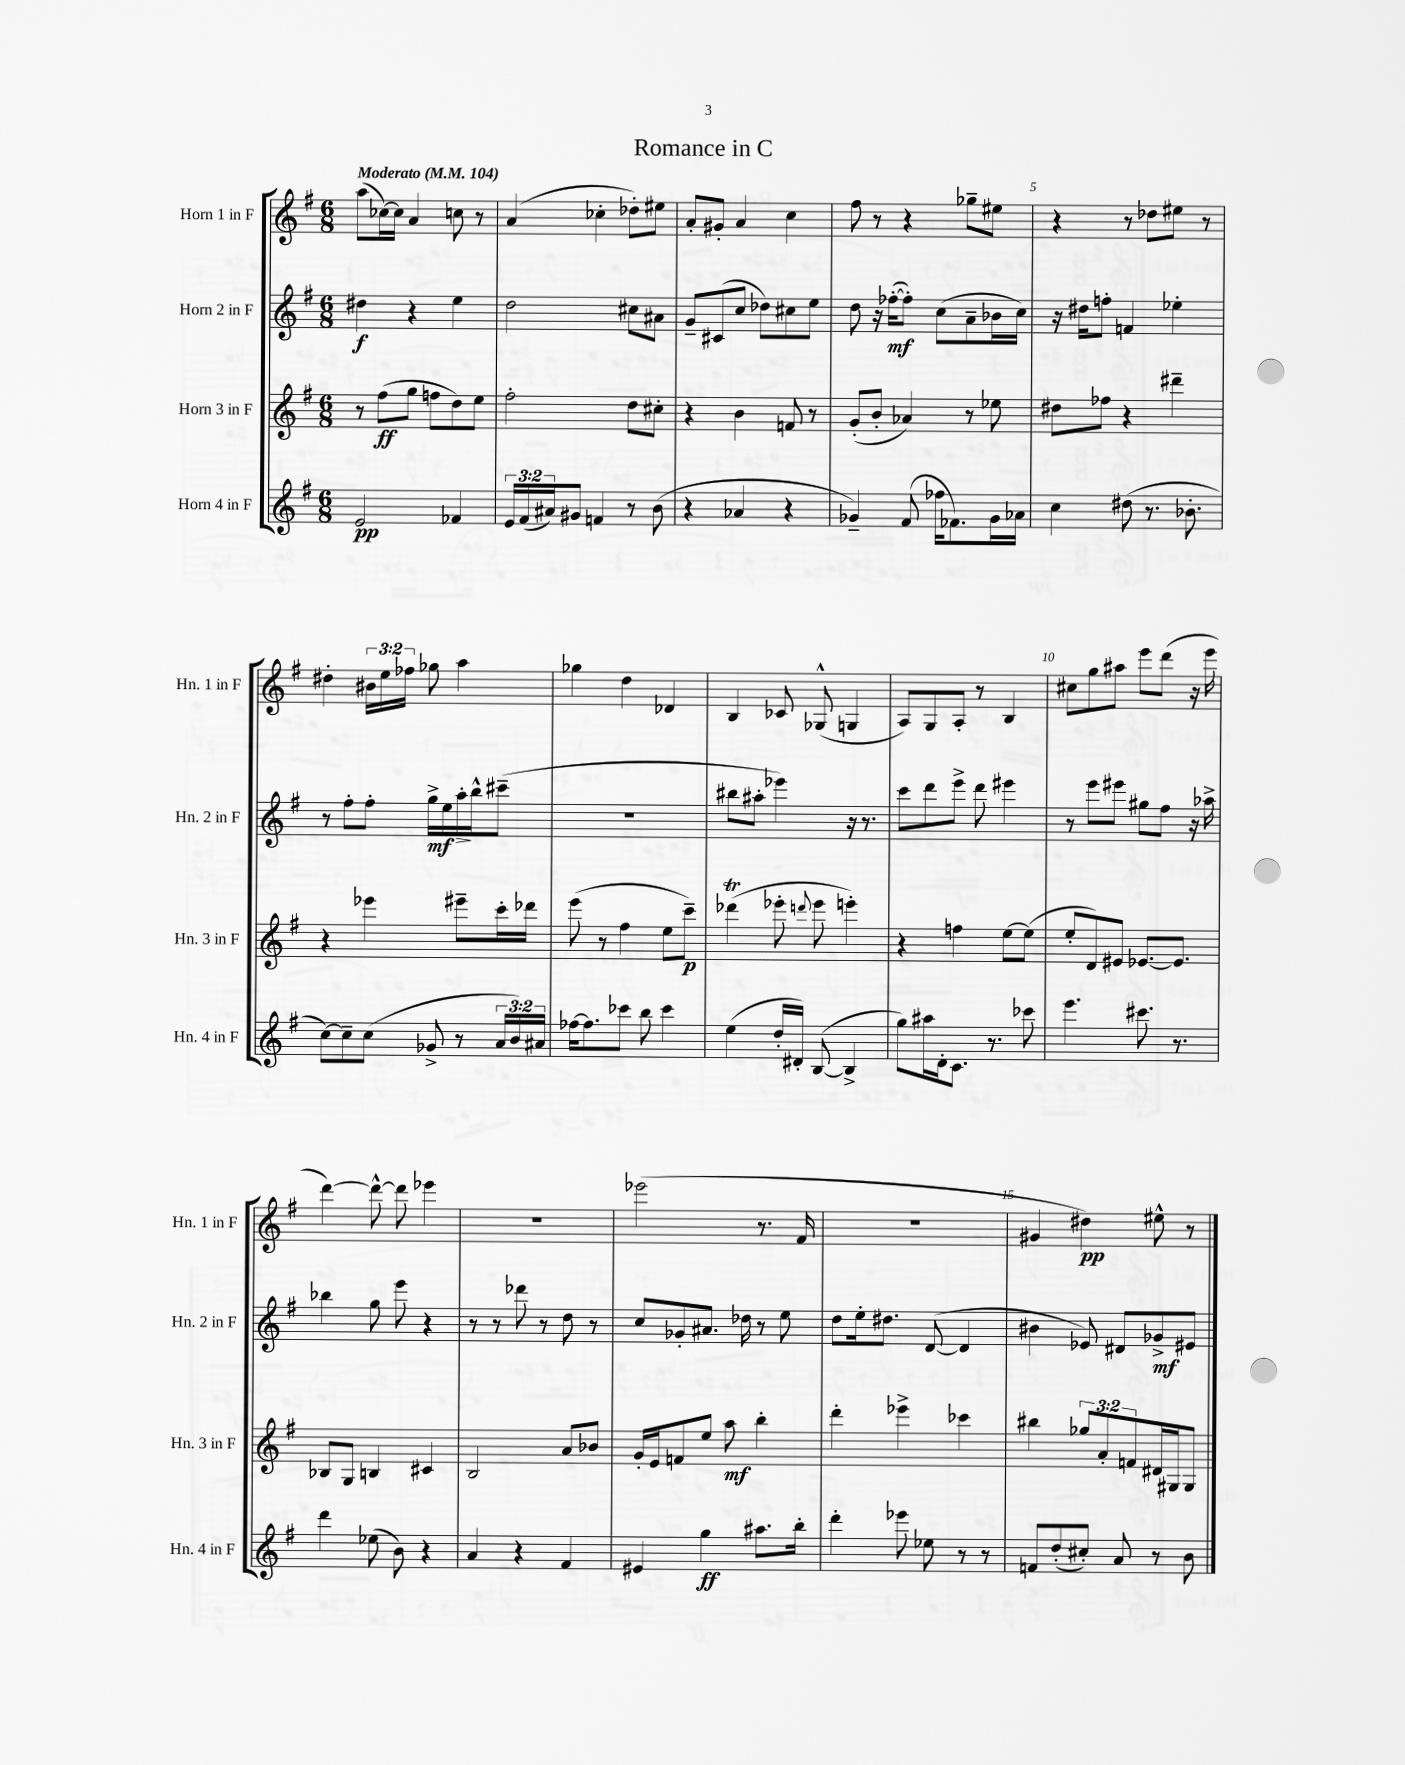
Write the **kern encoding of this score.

**kern	**dynam	**kern	**dynam	**kern	**dynam	**kern	**dynam
*part4	*part4	*part3	*part3	*part2	*part2	*part1	*part1
*staff4	*staff4	*staff3	*staff3	*staff2	*staff2	*staff1	*staff1
*I"Horn 4 in F	*	*I"Horn 3 in F	*	*I"Horn 2 in F	*	*I"Horn 1 in F	*
*I'Hn. 4 in F	*	*I'Hn. 3 in F	*	*I'Hn. 2 in F	*	*I'Hn. 1 in F	*
*clefG2	*	*clefG2	*	*clefG2	*	*clefG2	*
*k[f#]	*	*k[f#]	*	*k[f#]	*	*k[f#]	*
*M6/8	*	*M6/8	*	*M6/8	*	*M6/8	*
*MM104	*	*MM104	*	*MM104	*	*MM104	*
=1	=1	=1	=1	=1	=1	=1	=1
!	!	!	!	!	!	!LO:TX:a:B:t=Moderato	!
2e/	pp	8r	.	4dd#X\	f	(8aa\L	.
.	.	(8ff#\L	ff	.	.	[16cc-X\L)	.
.	.	.	.	.	.	16cc-\JJ]	.
.	.	8gg\J	.	4r	.	4a/	.
.	.	8ffn\L	.	.	.	.	.
4f-X/	.	8dd\)	.	4ee\	.	8ccn\	.
.	.	8ee\J	.	.	.	8r	.
=2	=2	=2	=2	=2	=2	=2	=2
24e/LL	.	2ff#'\	.	2dd\	.	(4a/	.
(24f#/	.	.	.	.	.	.	.
24a#X/J)	.	.	.	.	.	.	.
8g#X/J	.	.	.	.	.	.	.
4fn/	.	.	.	.	.	4cc-X'\	.
8r	.	8dd\L	.	8cc#X\L	.	8dd-X'\L)	.
(8b\	.	8cc#X'\J	.	8a#X\J	.	8ee#X\J	.
=3	=3	=3	=3	=3	=3	=3	=3
4r	.	4r	.	8g~/L	.	8a'/L	.
.	.	.	.	(8c#X/	.	8g#X'/J	.
4a-X/	.	4b\	.	8cc/J	.	4a/	.
.	.	.	.	8dd-X\L)	.	.	.
4r	.	8fn/	.	8cc#X\	.	4cc\	.
.	.	8r	.	8ee\J	.	.	.
=4	=4	=4	=4	=4	=4	=4	=4
4g-X~/)	.	(8g'/L	.	8dd\	.	8ff#\	.
.	.	8b'/J	.	16r	.	8r	.
.	.	.	.	([16ff-X'\KL	mf	.	.
(8f#/	.	4a-X/)	.	8ff-'\J])	.	4r	.
16ff-X\KL	.	.	.	(8cc\L	.	.	.
8.f-X\)	.	.	.	.	.	.	.
.	.	8r	.	8a~\	.	8gg-X~\L	.
16g-\L	.	8ee-X\	.	16b-X\L	.	8ee#X\J	.
16a-X\JJ	.	.	.	16cc\JJ)	.	.	.
=5	=5	=5	=5	=5	=5	=5	=5
4cc\	.	8dd#X\L	.	16r	.	4r	.
.	.	.	.	16dd#X\KL	.	.	.
.	.	8ff-X\J	.	8ffn'\J	.	.	.
(8dd#X\	.	4r	.	4fn/	.	8r	.
8.r	.	.	.	.	.	8dd-X\L	.
.	.	4ddd#X~\	.	4ee-X'\	.	8ee#X\J	.
8.b-X'\	.	.	.	.	.	.	.
.	.	.	.	.	.	8r	.
!!LO:LB:g=z
=6	=6	=6	=6	=6	=6	=6	=6
[8cc\L)	.	4r	.	8r	.	4dd#X'\	.
8cc~\]	.	.	.	8ff#'\L	.	.	.
(8cc\J	.	4eee-X\	.	8ff#'\J	.	24b#X\LL	.
.	.	.	.	.	.	24ee\	.
.	.	.	.	.	.	24ff-X\JJ	.
!	!	!	!	!	!LO:HP:b	!	!
8g-X^/	.	.	.	16gg^\LL	> mf	8gg-X\	.
.	.	.	.	16ee\	.	.	.
8r	.	8eee#X~\L	.	16aa'\	.	4aa\	.
.	.	.	.	16bb^^\J	]	.	.
24a/LL	.	16ccc'\L	.	(8ccc#X~\J	.	.	.
24b/)	.	.	.	.	.	.	.
.	.	16ddd-X\JJ	.	.	.	.	.
24a#X/JJ	.	.	.	.	.	.	.
=7	=7	=7	=7	=7	=7	=7	=7
[16ff-X\KL	.	(8eee\	.	2.r	.	4gg-X\	.
8.ff-\]	.	.	.	.	.	.	.
.	.	8r	.	.	.	.	.
8ccc-X\J	.	4ff#\	.	.	.	4dd\	.
8bb\	.	.	.	.	.	.	.
4ccc-\	.	8ee\L	.	.	.	4d-X/	.
.	.	8ccc~\J)	p	.	.	.	.
=8	=8	=8	=8	=8	=8	=8	=8
(4ee\	.	(4ddd-XT\	.	8bb#X\L	.	4B/	.
.	.	.	.	8aa#X'\J	.	.	.
16dd'/LL	.	8eee-X'\	.	4eee-X\)	.	8c-X/	.
16d#X'/JJ)	.	.	.	.	.	.	.
.	.	8qqdddn/	.	.	.	.	.
([8B/	.	8eee-\	.	.	.	(8G-X^^/	.
4B^/]	.	4eeen'\)	.	16r	.	4Gn/	.
.	.	.	.	8.r	.	.	.
=9	=9	=9	=9	=9	=9	=9	=9
8gg\L)	.	4r	.	8ccc\L	.	8A/L)	.
16aa#X\L	.	.	.	8ddd\	.	8G/	.
16d'\J	.	.	.	.	.	.	.
8.c\J	.	4ffn\	.	8eee^\J	.	8A'/J	.
.	.	.	.	8ddd\	.	8r	.
8.r	.	.	.	.	.	.	.
.	.	[8ee\L	.	4eee#X\	.	4B/	.
8ccc-X\	.	(8ee\J]	.	.	.	.	.
=10	=10	=10	=10	=10	=10	=10	=10
4.eee\	.	8ee'/L	.	8r	.	8cc#X\L	.
.	.	8d/)	.	8eee\L	.	8gg\	.
.	.	8e#X/J	.	8eee#X\J	.	8aa#X\J	.
8.ccc#X\	.	[8.e-X/L	.	8gg#X\L	.	8eee\L	.
.	.	.	.	8ff#\J	.	(8ddd\J	.
8.r	.	8.e-/J]	.	.	.	.	.
.	.	.	.	16r	.	16r	.
.	.	.	.	16aa-X^\	.	16eee\	.
!!LO:LB:g=z
=11	=11	=11	=11	=11	=11	=11	=11
4ddd\	.	8B-X/L	.	4bb-X\	.	[4ddd\)	.
.	.	8G/J	.	.	.	.	.
(8ee-X\	.	4Bn/	.	8gg\	.	8ddd^^\_	.
8b\)	.	.	.	8eee\	.	8ddd\]	.
4r	.	4c#X/	.	4r	.	4eee-X\	.
=12	=12	=12	=12	=12	=12	=12	=12
4a/	.	2B/	.	8r	.	2.r	.
.	.	.	.	8r	.	.	.
4r	.	.	.	8ddd-X\	.	.	.
.	.	.	.	8r	.	.	.
4f#/	.	8a/L	.	8dd\	.	.	.
.	.	8b-X/J	.	8r	.	.	.
=13	=13	=13	=13	=13	=13	=13	=13
4e#X/	.	16g'/LL	.	8cc/L	.	(2eee-X\	.
.	.	16e/J	.	.	.	.	.
.	.	8fn/	.	8g-X'/	.	.	.
4gg\	ff	8ee/J	.	8.a#X/J	.	.	.
.	.	8aa\	mf	.	.	.	.
.	.	.	.	16dd-X\	.	.	.
8.aa#X\L	.	4bb'\	.	8r	.	8.r	.
.	.	.	.	8ee\	.	.	.
16bb'\Jk	.	.	.	.	.	16f#/	.
=14	=14	=14	=14	=14	=14	=14	=14
4ddd'\	.	4ddd'\	.	8dd\L	.	2.r	.
.	.	.	.	16ee'\k	.	.	.
.	.	.	.	8.dd#X\J	.	.	.
8eee-X\	.	4eee-X^\	.	.	.	.	.
8ee-X\	.	.	.	([8d/	.	.	.
8r	.	4ccc-X\	.	4d/]	.	.	.
8r	.	.	.	.	.	.	.
=15	=15	=15	=15	=15	=15	=15	=15
8fn/L	.	4bb#X\	.	4b#X\	.	4g#X/	.
(8dd'/	.	.	.	.	.	.	.
8cc#X'/J)	.	12gg-X/L	.	8e-X/)	.	4dd#X\)	pp
.	.	12a'/	.	.	.	.	.
8a/	.	.	.	8d#X/L	.	.	.
.	.	12fn/	.	.	.	.	.
8r	.	16d#X/L	.	8g-X^/	mf	8ee#X^^\	.
.	.	16G#X/J	.	.	.	.	.
8b\	.	8G#/J	.	8e#X/J	.	8r	.
==	==	==	==	==	==	==	==
*-	*-	*-	*-	*-	*-	*-	*-
